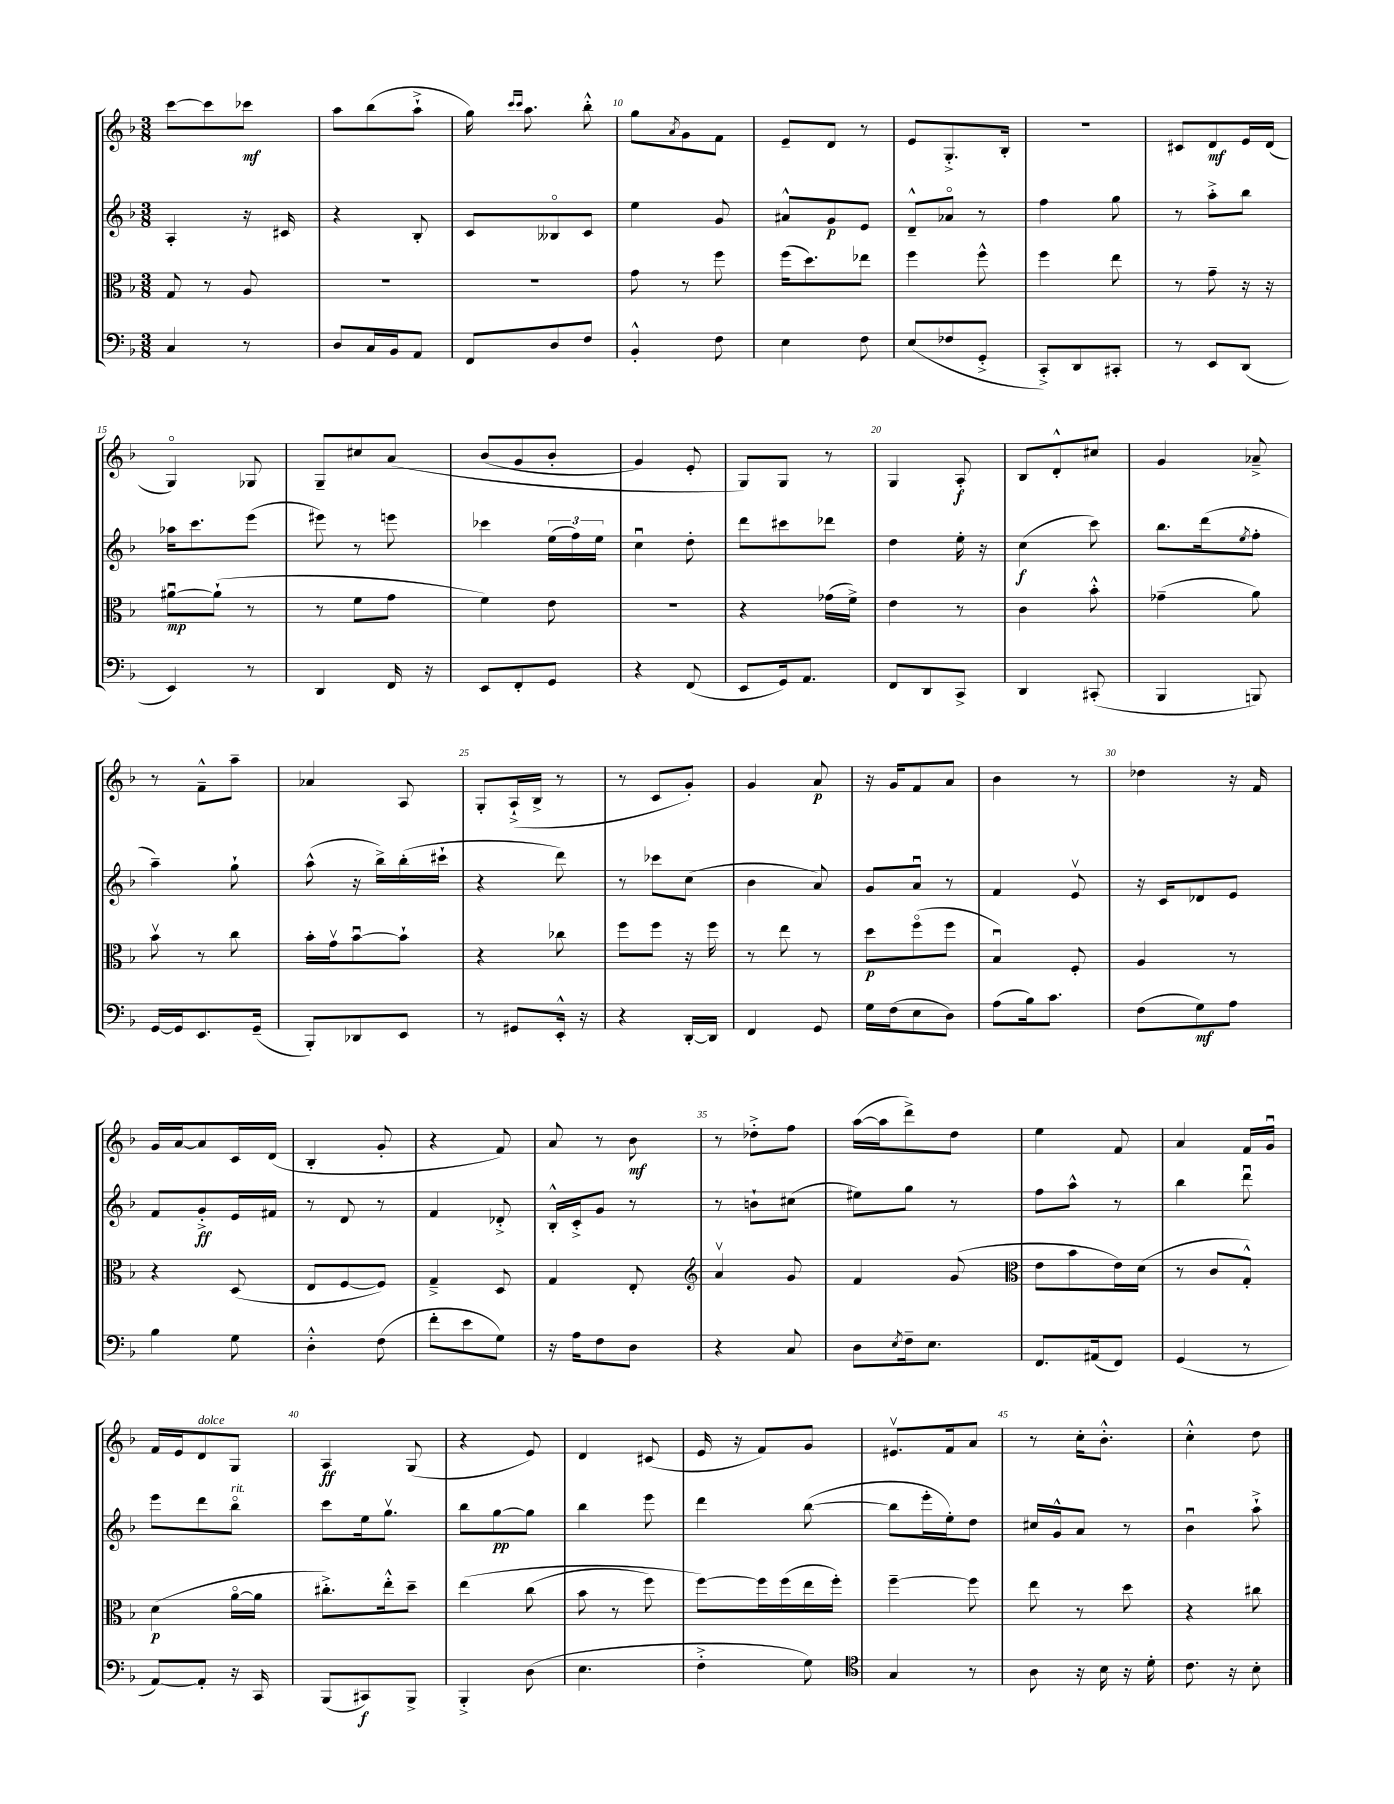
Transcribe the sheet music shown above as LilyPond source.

<<
\new StaffGroup <<
\new Staff = "s0" {
    \clef treble \key f \major \numericTimeSignature \time 3/8
    c'''8~ c'''8 ces'''8\mf |
    a''8 bes''8( a''8-!-> |
    g''16) \grace { c'''16 c'''16 } a''8. bes''8-.-^ |
    g''8 \acciaccatura { a'8 } g'8 f'8 |
    e'8-- d'8 r8 |
    e'8 g8.-.-> bes16-. |
    R4. |
    cis'8 d'8\mf e'16 d'16( |
    g4\flageolet) ges8 |
    g8-- cis''8 a'8\( |
    bes'8( g'8 bes'8-. |
    g'4) e'8-. |
    g8\) g8 r8 |
    g4 a8-.\f |
    bes8 d'8-.-^ cis''8 |
    g'4 aes'8---> |
    r8 f'8---^ a''8-- |
    aes'4 a8 |
    g8-. a16-!->( bes16-> r8 |
    r8 c'8 g'8-.) |
    g'4 a'8\p |
    r16 g'16 f'8 a'8 |
    bes'4 r8 |
    des''4 r16 f'16 |
    g'16 a'16~ a'8 c'16 d'16( |
    bes4-. g'8-. |
    r4 f'8) |
    a'8 r8 bes'8\mf |
    r8 des''8-.-> f''8 |
    a''16~( a''16 d'''8->) d''8 |
    e''4 f'8 |
    a'4 f'16 g'16\downbow |
    f'16 e'16 d'8^\markup { \italic "dolce" } g8 |
    a4\ff g8( |
    r4 e'8) |
    d'4 cis'8( |
    e'16 r16 f'8) g'8 |
    eis'8.\upbow f'16 a'8 |
    r8 c''16-. bes'8.-.-^ |
    c''4-.-^ d''8 \bar "|." |
}
\new Staff = "s1" {
    \clef treble \key f \major \numericTimeSignature \time 3/8
    a4-. r16 cis'16 |
    r4 bes8-. |
    c'8 beses8\flageolet c'8 |
    e''4 g'8 |
    ais'8-^ g'8\p e'8 |
    d'8---^ aes'8\flageolet r8 |
    f''4 g''8 |
    r8 a''8-.-> bes''8 |
    aes''16 c'''8. e'''8( |
    eis'''8) r8 e'''8 |
    ces'''4 \tuplet 3/2 { e''16( f''16) e''16 } |
    c''4\downbow d''8-. |
    d'''8 cis'''8 des'''8 |
    d''4 e''16-. r16 |
    c''4\f( c'''8) |
    bes''8. d'''16( \acciaccatura { e''8 } f''8-. |
    a''4--) g''8-! |
    a''8-^( r16 bes''16->) bes''16-.( cis'''16-! |
    r4 d'''8) |
    r8 ces'''8 c''8( |
    bes'4 a'8) |
    g'8 a'8\downbow r8 |
    f'4 e'8\upbow |
    r16 c'16 des'8 e'8 |
    f'8 g'8-.->\ff e'16 fis'16 |
    r8 d'8 r8 |
    f'4 des'8-.-> |
    bes16-.-^ c'16-.-> g'8 r8 |
    r8 b'8-! cis''8( |
    eis''8) g''8 r8 |
    f''8 a''8-^ r8 |
    bes''4 d'''8\downbow |
    e'''8 d'''8 bes''8\flageolet^\markup { \italic "rit." } |
    c'''8 e''16 g''8.\upbow |
    bes''8 g''8~\pp g''8 |
    bes''4 e'''8 |
    d'''4 bes''8~( |
    bes''8 e'''16-. e''16-.) d''8 |
    cis''16 g'16-^ a'8 r8 |
    bes'4\downbow a''8-!-> \bar "|." |
}
\new Staff = "s2" {
    \clef alto \key f \major \numericTimeSignature \time 3/8
    g8 r8 a8 |
    R4. |
    R4. |
    g'8 r8 f''8 |
    f''16( d''8.) ees''8 |
    f''4 f''8-^ |
    f''4 e''8 |
    r8 g'8-- r16 r16 |
    ais'8~\downbow\mp ais'8-!( r8 |
    r8 f'8 g'8 |
    f'4) e'8 |
    R4. |
    r4 ges'16( f'16->) |
    e'4 r8 |
    c'4 bes'8-.-^ |
    ges'4--( a'8) |
    bes'8\upbow r8 c''8 |
    bes'16-. g'16\upbow bes'8~\downbow bes'8-! |
    r4 ces''8 |
    f''8 f''8 r16 f''16 |
    r8 e''8 r8 |
    d''8\p f''8\flageolet( f''8 |
    bes4\downbow) f8-. |
    a4 r8 |
    r4 d8( |
    e8 f8~ f8) |
    g4---> d8 |
    g4 e8-. |
    \clef treble a'4\upbow g'8 |
    f'4 g'8( |
    \clef alto e'8 bes'8 e'16) d'16( |
    r8 c'8 g8-.-^) |
    d'4\p( a'16~\flageolet a'16 |
    cis''8.-.->) e''16-.-^ d''8-- |
    e''4\( c''8( |
    bes'8 r8 f''8) |
    f''8~\) f''16 f''16( e''16 f''16-.) |
    f''4~-- f''8 |
    e''8 r8 d''8 |
    r4 cis''8 \bar "|." |
}
\new Staff = "s3" {
    \clef bass \key f \major \numericTimeSignature \time 3/8
    c4 r8 |
    d8 c16 bes,16 a,8 |
    f,8 d8 f8 |
    bes,4-.-^ f8 |
    e4 f8 |
    e8( fes8 g,8-.-> |
    c,8-.->) d,8 cis,8-. |
    r8 e,8 d,8( |
    e,4) r8 |
    d,4 f,16 r16 |
    e,8 f,8-. g,8 |
    r4 f,8( |
    e,8 g,16) a,8. |
    f,8 d,8 c,8-> |
    d,4 cis,8-.( |
    bes,,4 b,,8) |
    g,16~ g,16 e,8. g,16--( |
    bes,,8-.) des,8 e,8 |
    r8 gis,8 e,16-.-^ r16 |
    r4 d,16~-. d,16 |
    f,4 g,8 |
    g16 f16( e8 d8) |
    a8( bes16) c'8. |
    f8( g8\mf) a8 |
    bes4 g8 |
    d4-.-^ f8( |
    f'8-. e'8 g8) |
    r16 a16 f8 d8 |
    r4 c8 |
    d8 \acciaccatura { e8 } f16-- e8. |
    f,8. ais,16( f,8) |
    g,4( r8 |
    a,8~) a,8-. r16 c,16 |
    bes,,8( cis,8\f) bes,,8-> |
    bes,,4-.-> d8( |
    e4. |
    f4-.-> g8) |
    \clef tenor g4 r8 |
    a8 r16 bes16 r16 d'16-. |
    c'8. r16 bes8-. \bar "|." |
}
>>
>>
\layout { \context { \Score currentBarNumber = #7 \override BarNumber.break-visibility = ##(#f #t #t) barNumberVisibility = #(every-nth-bar-number-visible 5) } }
